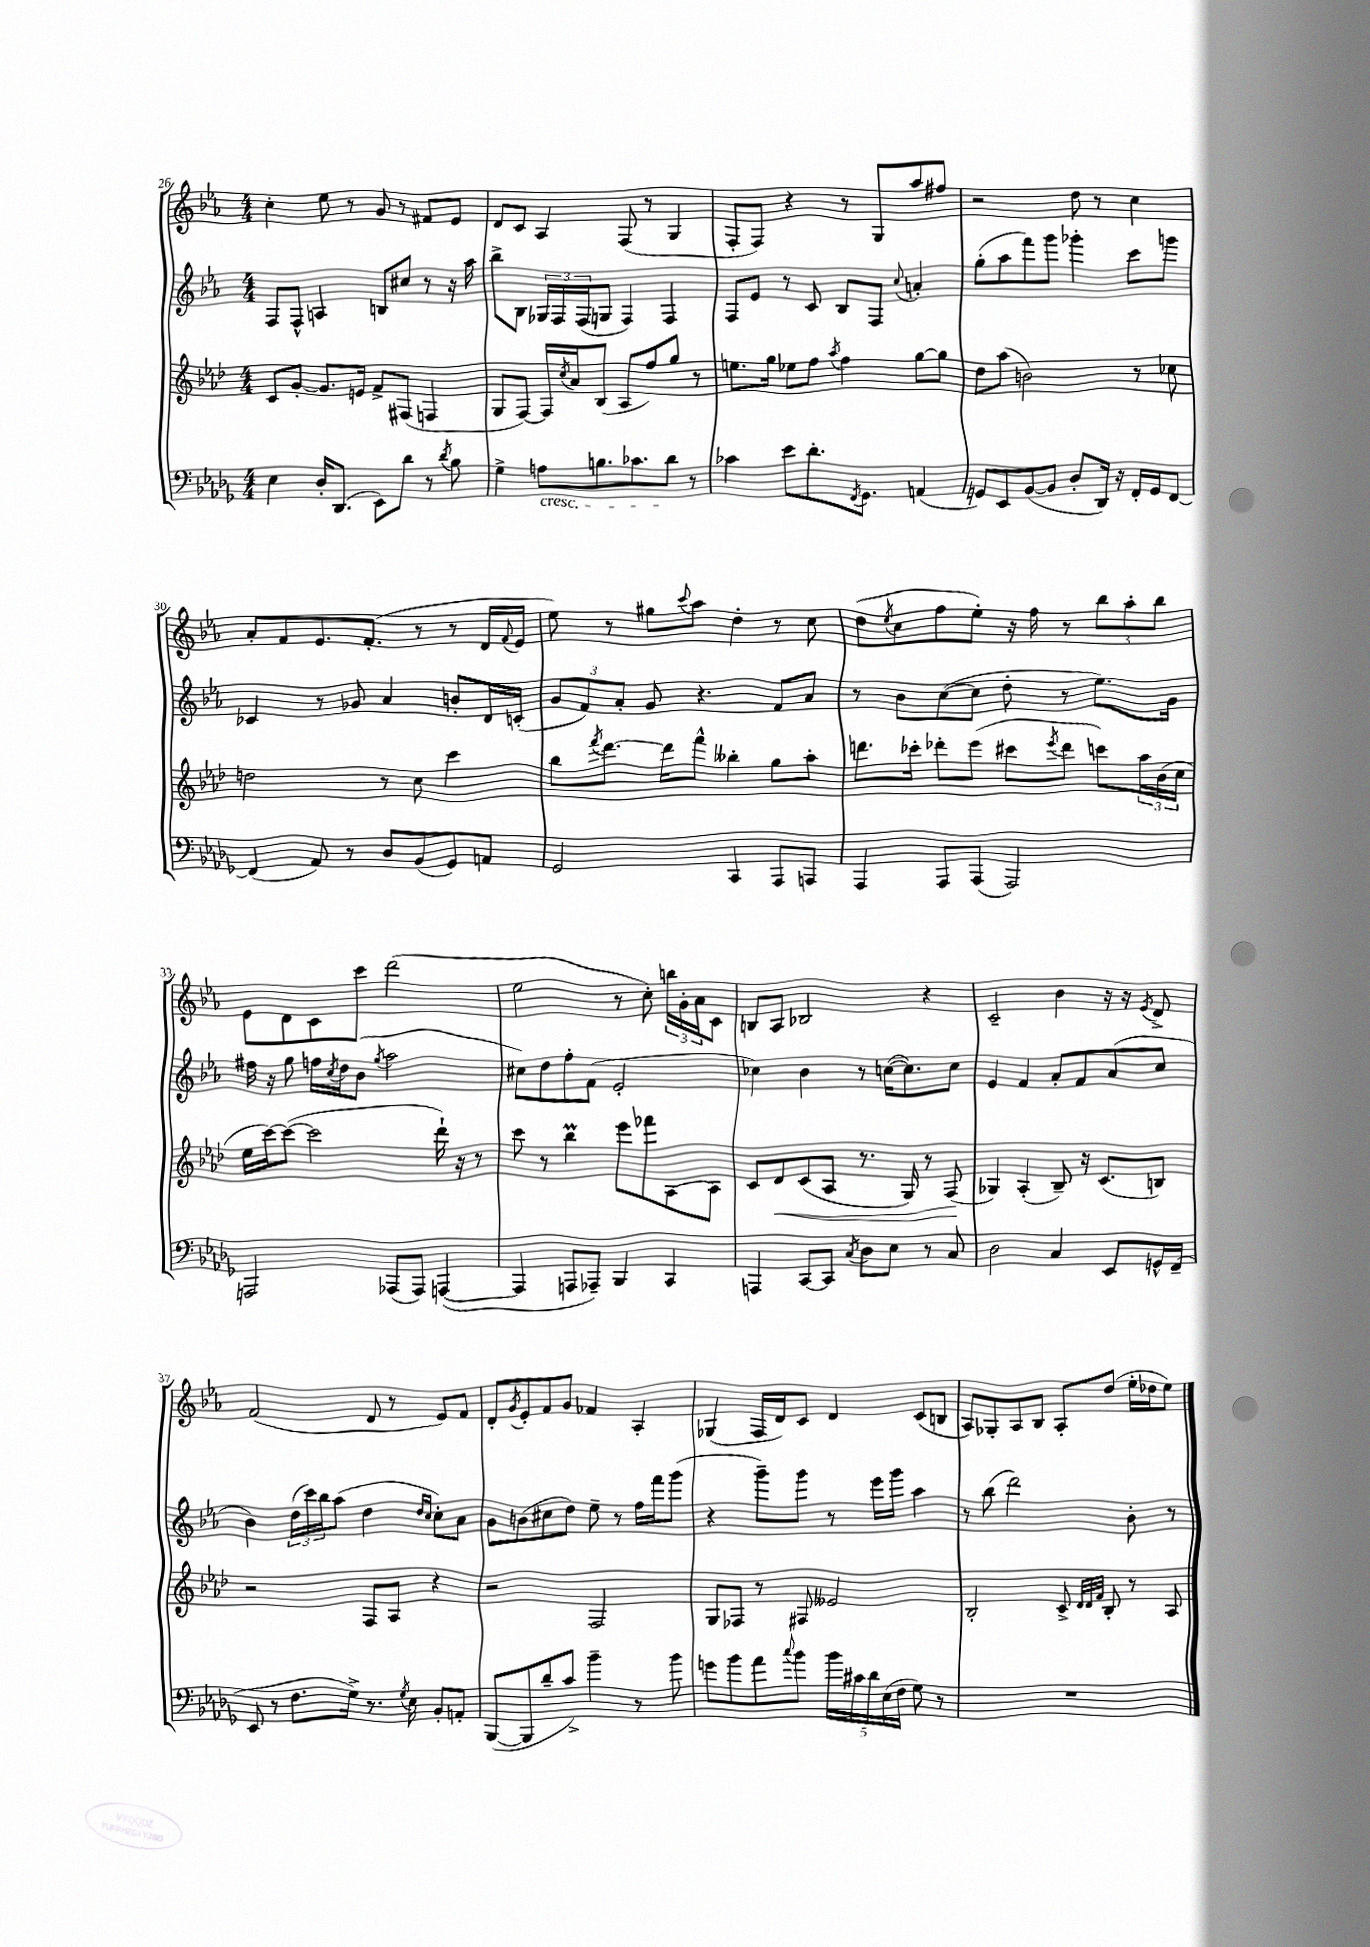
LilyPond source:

<<
\new StaffGroup <<
\new Staff = "s0" {
    \clef treble \key ees \major \numericTimeSignature \time 4/4
    c''4-. ees''8 r8 g'8 r8 fis'8 ees'8 |
    d'8 c'8 aes4 f8( r8 g4 |
    f8-. f8) r4 r8 g8 aes''8 fis''8 |
    r2 d''8 r8 c''4 |
    aes'8-. f'8 ees'8. f'8.-.( r8 r8 d'16 \appoggiatura { f'8 } ees'16 |
    ees''8) r8 gis''8 \appoggiatura { c'''8 } aes''8 d''4-. r8 c''8 |
    d''8( \acciaccatura { ees''8 } c''8 f''8 ees''8-.) r16 f''16 r8 \tuplet 3/2 { bes''8 aes''8-. bes''8 } |
    ees'8 d'8 c'8 c'''8 d'''2( |
    ees''2 r8 c''8-.) \tuplet 3/2 { b''16 g'16-. aes'16 } c'8 |
    b8 aes8 bes2 r4 |
    c'2-- bes'4 r16 r16 \acciaccatura { ees'8 } d'8-> |
    f'2( d'8 r8 ees'8) f'8 |
    d'8-. \acciaccatura { g'8 } ees'8-. f'8 g'8 fes'4 aes4-. |
    ges4( f16 d'16) c'8 d'4 c'8( b8 |
    aes8) ges8-. aes8 bes8 aes8-. d''8( ees''16-. des''16 ees''8) \bar "|." |
}
\new Staff = "s1" {
    \clef treble \key ees \major \numericTimeSignature \time 4/4
    f8 f8-^ a4 b8 cis''8 r8 r16 aes''16 |
    bes''8-> bes8 \tuplet 3/2 { ges16 f16 f16( } g8 f4) f4 |
    f8 ees'8 r8 c'8 bes8 f8 \appoggiatura { c''8 } a'4-. |
    g''8-.( aes''8 f'''8) g'''8 ges'''4-. c'''8 g'''8 |
    ces'4 r8 ges'8 aes'4 b'8-. d'16 c'16-.( |
    \tuplet 3/2 { g'8 f'8) aes'8-. } g'8 r4. f'8 aes'8 |
    r8 bes'8 c''8~( c''8 d''8-. r8 ees''8.) g'16 |
    fis''16 r16 g''8 f''16 \acciaccatura { c''8 } d''16 bes'8( \acciaccatura { g''8 } aes''2 |
    cis''8) d''8 f''8-. f'8( ees'2-. |
    ces''4) bes'4 r8 c''16~( c''8.) c''8 |
    ees'4 f'4 aes'8-. f'8 aes'8( c''8 |
    bes'4) \tuplet 3/2 { d''16( c'''16) bes''16 } aes''8( d''4 \grace { d''16 c''16 } c''8-.) aes'8 |
    g'8 b'8( cis''8 d''8) ees''8-- r8 f''16 f'''16 g'''8( |
    r4 g'''8--) g'''8 r8 ees'''16 g'''16 aes''4 |
    r8 bes''8( d'''2) bes'8-. r8 \bar "|." |
}
\new Staff = "s2" {
    \clef treble \key aes \major \numericTimeSignature \time 4/4
    c'8 g'8~-. g'8. e'16 f'8-> fis8( f4 |
    g8 f8~) f16 \acciaccatura { c''8 } aes'16 bes8( aes8 f''8) g''8 r8 |
    e''8. g''16 ees''8 f''8 \acciaccatura { aes''8 } f''4 g''8~ g''8 |
    des''8 aes''8( b'2) r8 ces''8 |
    d''2 r8 c''8 c'''4 |
    bes''8 \acciaccatura { f'''8 } des'''8.~ des'''16 f'''8-^ beses''4-. g''8 aes''8-. |
    d'''8. ces'''16-. des'''8-. ees'''8( cis'''8 \acciaccatura { ees'''8 } des'''8 c'''8) \tuplet 3/2 { aes''16 bes'16( c''16 } |
    ees''16 c'''16~) c'''8~( c'''2 des'''16-!) r16 r8 |
    c'''8 r8 bes''4\prall ees'''8 fes'''8 aes8~ aes8 |
    c'8 des'8\< c'8( aes8 r8. g16) r8 f8\!( |
    ges4) aes4-.( bes8--) r16 c'8.( b8) |
    r2 f8 aes8 r4 |
    r2 f2 |
    g8 fes8 r8 fis8 eeses'2 |
    bes2-. c'8-> \grace { des'32 des'32 f'32 } bes8-. r8 aes8 \bar "|." |
}
\new Staff = "s3" {
    \clef bass \key des \major \numericTimeSignature \time 4/4
    ees4 des16-. des,8.( ees,8) des'8 r8 \acciaccatura { des'8 } bes8 |
    ges4-> a8\cresc b8. ces'8. des'8\! r8 |
    ces'4 ees'8 des'8.-. \acciaccatura { f,8 } ges,8. a,4( |
    g,8) ees,8 bes,8~( bes,8 des8-. des,16) r16 f,16-. g,16 f,8~ |
    f,4( aes,8) r8 des8 bes,8( ges,8) a,8 |
    ges,2 c,4 aes,,8 a,,8 |
    aes,,4 aes,,8 aes,,8( aes,,2) |
    a,,2 aes,,8( aes,,8) a,,4~( |
    a,,4 a,,8 aes,,8--) bes,,4 c,4 |
    a,,4 c,8~ c,8 \acciaccatura { c8 } des8 ees8 r8 c8 |
    des2 c4 ees,8 g,16-^ f,16--( |
    ees,8 r8 f8. ges16->) r8. \acciaccatura { ges8 } ees16 bes,8-. a,8-. |
    bes,,8~( bes,,8 des'8-- c'8->) bes'4-- r8 bes'8 |
    g'8 bes'8 aes'8 \appoggiatura { c''8 } bes'8 \tuplet 5/4 { bes'16 cis'16 des'16 ees16( f16 } ges8) r8 |
    R1 \bar "|." |
}
>>
>>
\layout { \context { \Score currentBarNumber = #26 } }
